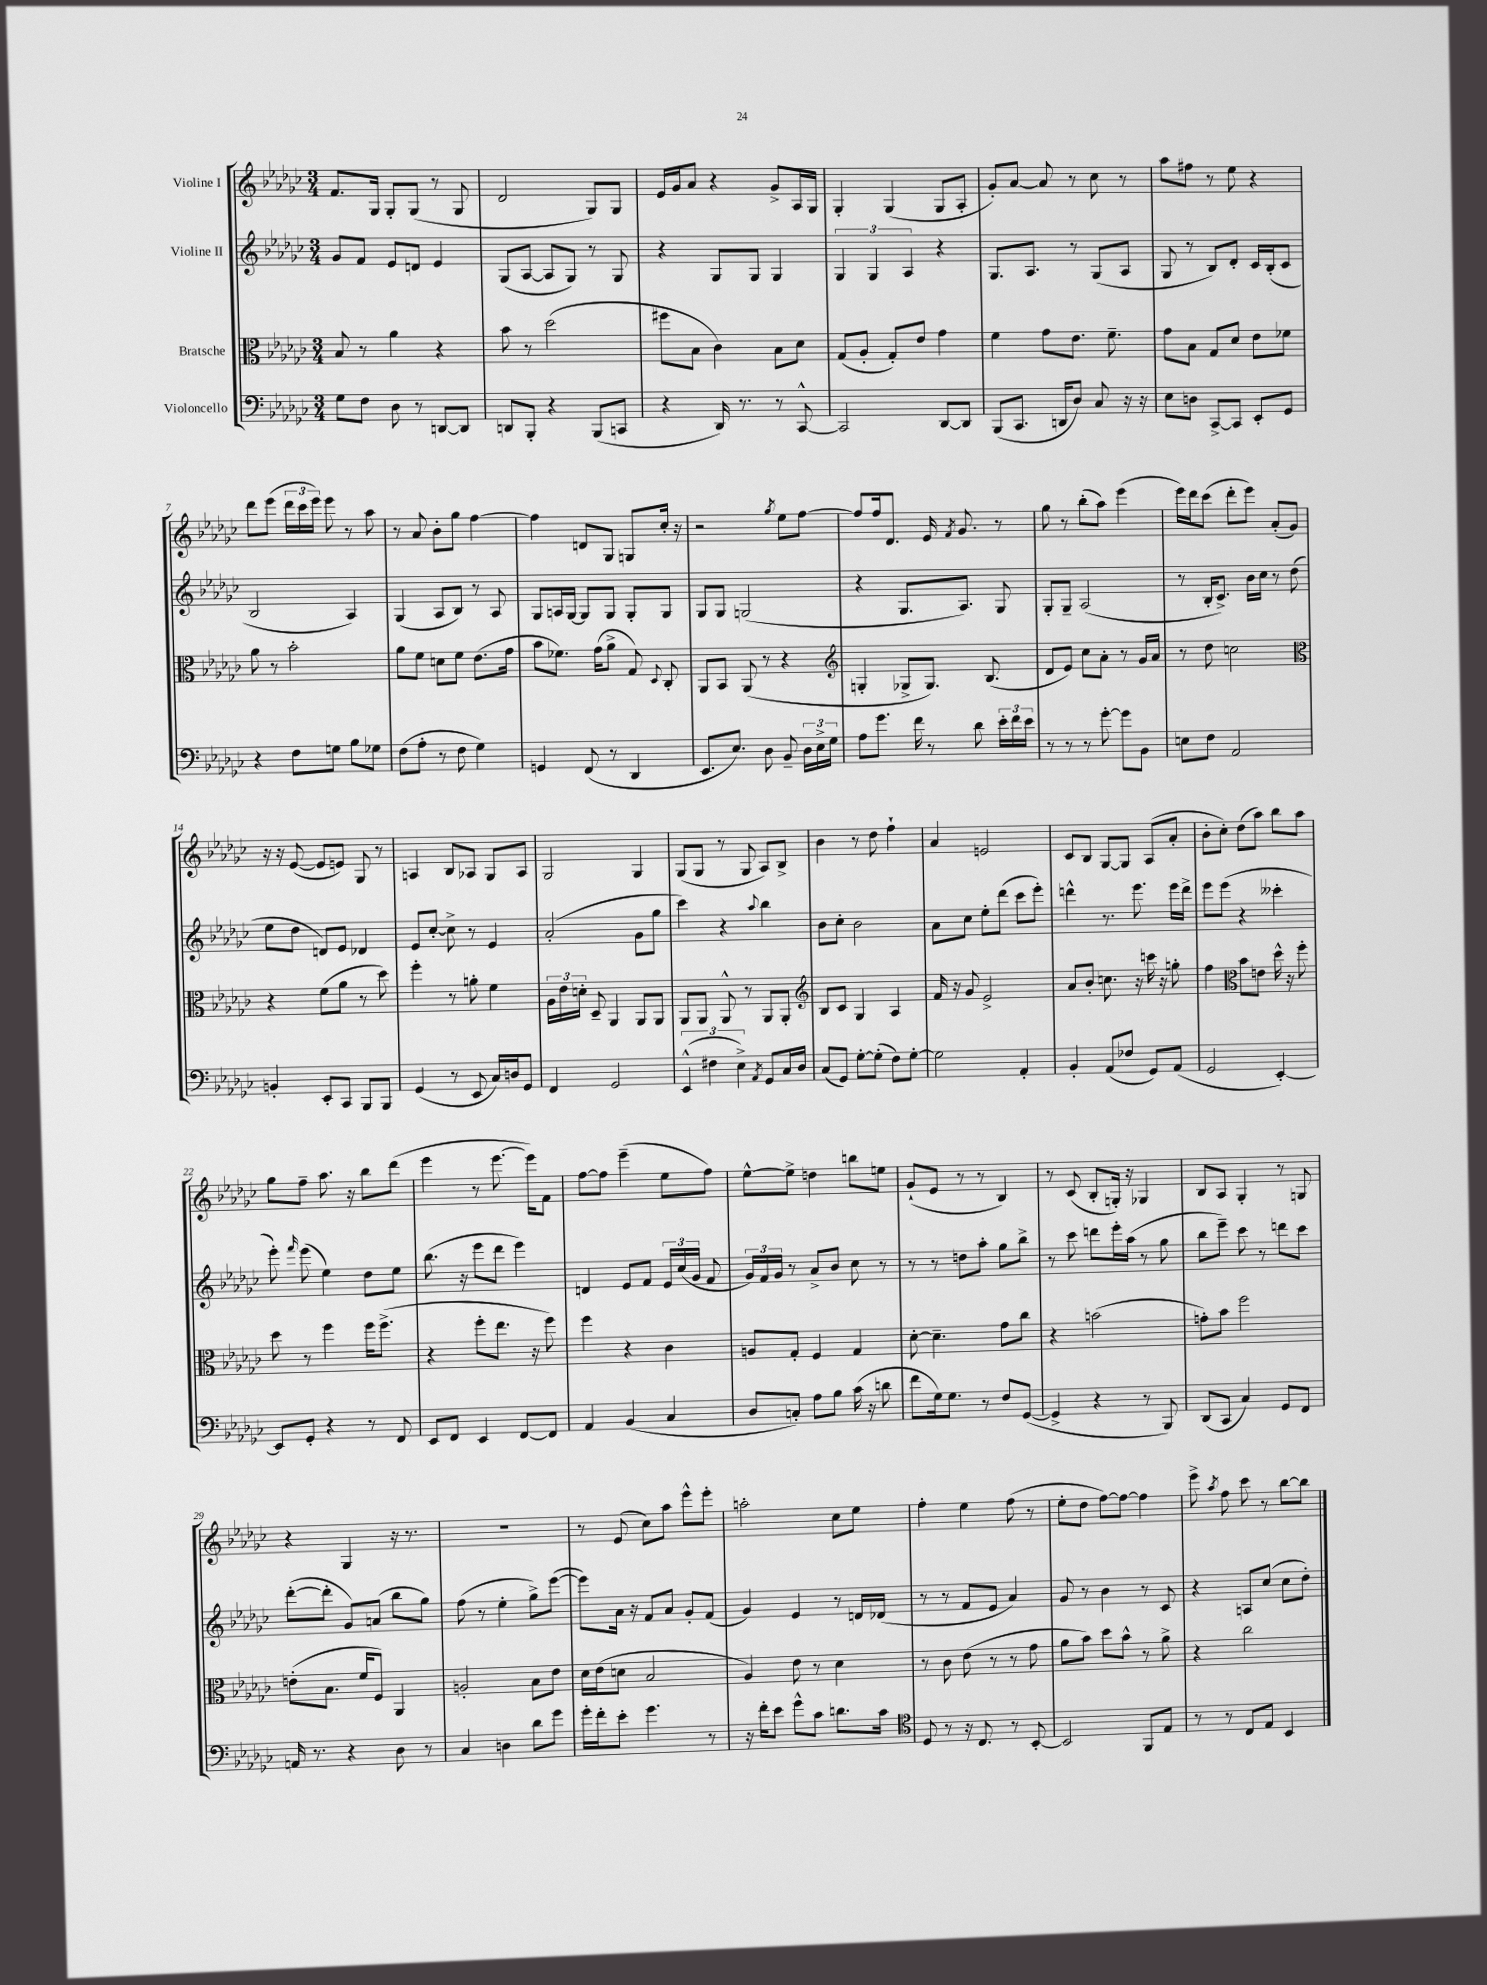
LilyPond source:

<<
\new StaffGroup <<
\new Staff = "s0" \with { instrumentName = "Violine I" } {
    \clef treble \key ges \major \numericTimeSignature \time 3/4
    \autoBeamOff f'8.[ ges16] ges8[-. ges8]( r8 ges8 |
    des'2 ges8[) ges8] |
    ees'16[ ges'16 aes'8] r4 ges'8[-> aes16 ges16] |
    ges4-. ges4( ges8[ aes8]-. |
    ges'8[-.) aes'8]~ aes'8 r8 ces''8 r8 |
    aes''8[ fis''8] r8 ees''8 r4 |
    des'''8[ ees'''8]( \tuplet 3/2 { des'''16[ ces'''16 ees'''16]) } ees'''8 r8 aes''8 |
    r8 aes'8 bes'8[-. ges''8] f''4~ |
    f''4 d'8[ ges8] g8[ ces''16]-. r16 |
    r2 \acciaccatura { ges''8 } ees''8[ f''8]~ |
    f''8[ f''16 des'8.] ees'16 \acciaccatura { f'8 } ges'8. r8 |
    ges''8 r8 bes''8[-.( aes''8]) ees'''4( |
    ees'''16[) des'''16 ces'''8]( des'''8[-. ees'''8]) aes'8[-.( ges'8]) |
    r16 r16 ees'8~( ees'8[ e'8]) ges8 r8 |
    a4 bes8[ aes8] ges8[ aes8] |
    ges2 ges4 |
    ges8[( ges8] r8 ges8 aes8[) bes8]-> |
    bes'4 r8 des''8 f''4-! |
    aes'4 e'2 |
    ces'8[ bes8] ges8[~ ges8] aes8[( aes'8]-. |
    bes'8[-. ces''8]-.) des''8[( aes''8]) bes''8[ aes''8] |
    ges''8[ f''8]-- aes''8. r16 bes''8[ des'''8]( |
    ees'''4 r8 ees'''8.~ ees'''16[) f'8] |
    f''8[~ f''8] ees'''4--( ees''8[ f''8]) |
    ees''8[~-^ ees''8]-> d''4 b''8[ e''8] |
    ges'8[-!( ees'8] r8 r8 bes4) |
    r8 ces'8( bes8[-. g16]-.) r16 ges4 |
    bes8[ aes8] ges4-. r8 g8 |
    r4 ges4 r16 r8. |
    R2. |
    r8 ees'8( ces''8[) aes''8] ees'''8[-^ ees'''8]-. |
    a''2-. ces''8[ ees''8] |
    f''4-. ees''4 f''8( r8 |
    ees''8[-. des''8] f''8[~) f''8]~ f''4 |
    ees'''8-> \acciaccatura { aes''8 } f''8 ces'''8 r8 bes''8[~ bes''8] \bar "|." |
}
\new Staff = "s1" \with { instrumentName = "Violine II" } {
    \clef treble \key ges \major \numericTimeSignature \time 3/4
    \autoBeamOff ges'8[ f'8] ees'8[ d'8] ees'4 |
    ges8[( aes8]~ aes8[ ges8]) r8 ges8 |
    r4 ges8[ ges8] ges4 |
    \tuplet 3/2 { ges4 ges4 aes4 } r4 |
    ges8.[ aes8.] r8 ges8[( aes8] |
    ges8 r8 bes8[) des'8]-. ces'16[ bes16-.( ces'8] |
    bes2 aes4) |
    ges4( aes8[ bes8]) r8 aes8 |
    ges8[ a16 ges16]~ ges8[ ges8] ges8[-. ges8] |
    ges8[ ges8] g2( |
    r4 ges8.[ aes8.]) ges8 |
    ges8[-. ges8]-- aes2( |
    r8 bes16[-. ces'8.]->) bes'16[ ces''16] r8 des''8( |
    ees''8[ des''8] d'8[) ees'8] des'4 |
    ees'8[ ces''8]~-. ces''8-> r8 ees'4 |
    aes'2-.( ges'8[ ges''8] |
    ces'''4) r4 \appoggiatura { aes''8 } bes''4 |
    bes'8[ ces''8]-. bes'2 |
    aes'8[ ces''8] ees''8[-. des'''8]( ces'''8[ ees'''8]-.) |
    d'''4-^ r8. ees'''8. ees'''16[ d'''16]-> |
    ees'''8[ ees'''8]( r4 ceses'''4-. |
    ees'''8-.) \grace { f'''16 } ees'''8( ees''4) des''8[ ees''8] |
    bes''8.( r16 ees'''8[ des'''8] ees'''4) |
    d'4 ees'8[ f'8] \tuplet 3/2 { ees'16[ ces''16( ges'16] } f'8 |
    \tuplet 3/2 { ges'16[) f'16 ges'16] } r8 aes'8[-> bes'8] ces''8 r8 |
    r8 r8 d''8[ aes''8]-. ges''8[ bes''8]-> |
    r8 ces'''8 d'''8[ ees'''16-. aes''16]( r8 ges''8 |
    bes''8[ ees'''8]--) ces'''8 r8 d'''8[ ces'''8] |
    des'''8[~-.( des'''8]-. ges'8[) a'8]( bes''8[ ges''8]) |
    f''8( r8 ees''4-. ges''8[->) ees'''8]~( |
    ees'''8[) aes'16] r16 f'8[ aes'8] ges'8[-. f'8]( |
    ges'4) ees'4 r8 d'16[ des'16]( |
    r8 r8 f'8[ ees'8] aes'4) |
    ges'8 r8 bes'4 r8 ces'8 |
    r4 a8[ ces''8]( ces''8[ des''8]-.) \bar "|." |
}
\new Staff = "s2" \with { instrumentName = "Bratsche" } {
    \clef alto \key ges \major \numericTimeSignature \time 3/4
    \autoBeamOff bes8 r8 aes'4 r4 |
    bes'8 r8 des''2( |
    fis''8[ bes8] ces'4) bes8[ des'8] |
    ges8[( aes8]-. ges8[-.) ees'8] ges'4 |
    f'4 ges'8[ ees'8.] f'8.-- |
    ges'8[ bes8] ges8[ des'8] ees'8[ fes'8] |
    aes'8 r8 bes'2-. |
    aes'8[ f'8] d'8[ f'8] ees'8.[( ges'16] |
    bes'8[ fes'8.]) ges'16[( aes'8]-> ges8) \appoggiatura { des8 } ces8-. |
    aes,8[ bes,8] aes,8( r8 r4 |
    \clef treble g4-. ges8[-> ges8.]) bes8.( |
    des'8[ ees'8]) ces''8[ aes'8]-. r8 ges'16[ aes'16] |
    r8 des''8 c''2 |
    \clef alto r4 f'8[( aes'8] r8 des''8) |
    f''4-. r8 a'8-. f'4 |
    \tuplet 3/2 { aes16[ ees'16 d'16]-. } des8-- aes,4 aes,8[ aes,8] |
    aes,8[ aes,8] aes,8-^ r8 aes,8[ aes,8]-. |
    \clef treble bes8[ ces'8] ges4 aes4 |
    f'16 r16 ges'8 ees'2-> |
    aes'8[ bes'8]-. c''8. r16 c'''16 r16 g''8-. |
    f''4 \clef alto bes'8[ e'8] des''16-^ r16 f''8-. |
    des''8 r8 f''4 f''16[ f''8.]->( |
    r4 f''8[-. ees''8.] r16 f''8) |
    f''4 r4 ces'4 |
    a8[ ges8]-. f4 ges4 |
    des'8~-. des'4.-- ges'8[ ces''8] |
    r4 b'2( |
    g'8[-.) bes'8] f''2 |
    e'8[-.( bes8.] f'16[ f8]) aes,4 |
    a2-. bes8[ ees'8] |
    des'16[ ees'16( d'8] bes2 |
    aes4) ees'8 r8 des'4 |
    r8 ces'8 ees'8( r8 r8 ges'8 |
    aes'8[ bes'8]) des''8[ bes'8]-^ r8 aes'8-> |
    r4 ces''2 \bar "|." |
}
\new Staff = "s3" \with { instrumentName = "Violoncello" } {
    \clef bass \key ges \major \numericTimeSignature \time 3/4
    \autoBeamOff ges8[ f8] des8 r8 d,8[~ d,8] |
    d,8[ bes,,8]-. r4 bes,,8[( c,8] |
    r4 des,16) r8. r8 ces,8~-^ |
    ces,2 des,8[~ des,8] |
    bes,,8[( ces,8.] d,16[ des8]) ces8 r16 r16 |
    ees8[ d8] ces,8[~-> ces,8] ees,8[-. ges,8] |
    r4 f8[ g8] bes8[ ges8] |
    f8[( aes8]-. r8 f8 ges4) |
    g,4 f,8( r8 des,4 |
    ees,8.[ ees8.]) des8 bes,8-- \tuplet 3/2 { des16[ ees16-> ges16] } |
    aes8[ ges'8.] f'16 r8 des'8 \tuplet 3/2 { ees'16[-. f'16 ees'16] } |
    r8 r8 r8 ges'8~-. ges'8[ bes,8] |
    e8[ f8] aes,2 |
    b,4-. ees,8[-. ces,8] bes,,8[ bes,,8] |
    ges,4( r8 ees,8 ces16[) d16 ges,8] |
    f,4 ges,2 |
    \tuplet 3/2 { ees,4-^( fis4 ees4->) } \acciaccatura { aes,8 } ges,8[ ces16 des16] |
    ces8[( ges,8]) ges8[~-. ges8]-.( f8[) ges8]~-. |
    ges2 aes,4-. |
    bes,4-. aes,8[( fes8] ges,8[) aes,8]( |
    ges,2 ees,4~-.) |
    ees,8[ ges,8]-. r4 r8 f,8 |
    ees,8[ f,8] ees,4 f,8[~ f,8] |
    aes,4 bes,4( ces4 |
    des8[ c8]-.) aes8[ bes8] ces'16( r16 d'8 |
    f'8[ ges16) ges8.] r8 f8[ ges,8]~( |
    ges,4-> r4 r8 bes,,8) |
    des,8[( ces,8] ces4) ges,8[ f,8] |
    a,16 r8. r4 des8 r8 |
    ces4 d4 des'8[ ges'8] |
    ges'16[-. f'16-. ees'8]-. ges'4. r8 |
    r16 f'16[-. ees'8] ges'8[-^ ces'8] d'8.[ ces'16] |
    \clef tenor des8 r8 r16 ces8. r8 bes,8~-. |
    bes,2 f,8[ ees8] |
    r8 r8 ces8[ ees8] bes,4 \bar "|." |
}
>>
>>
